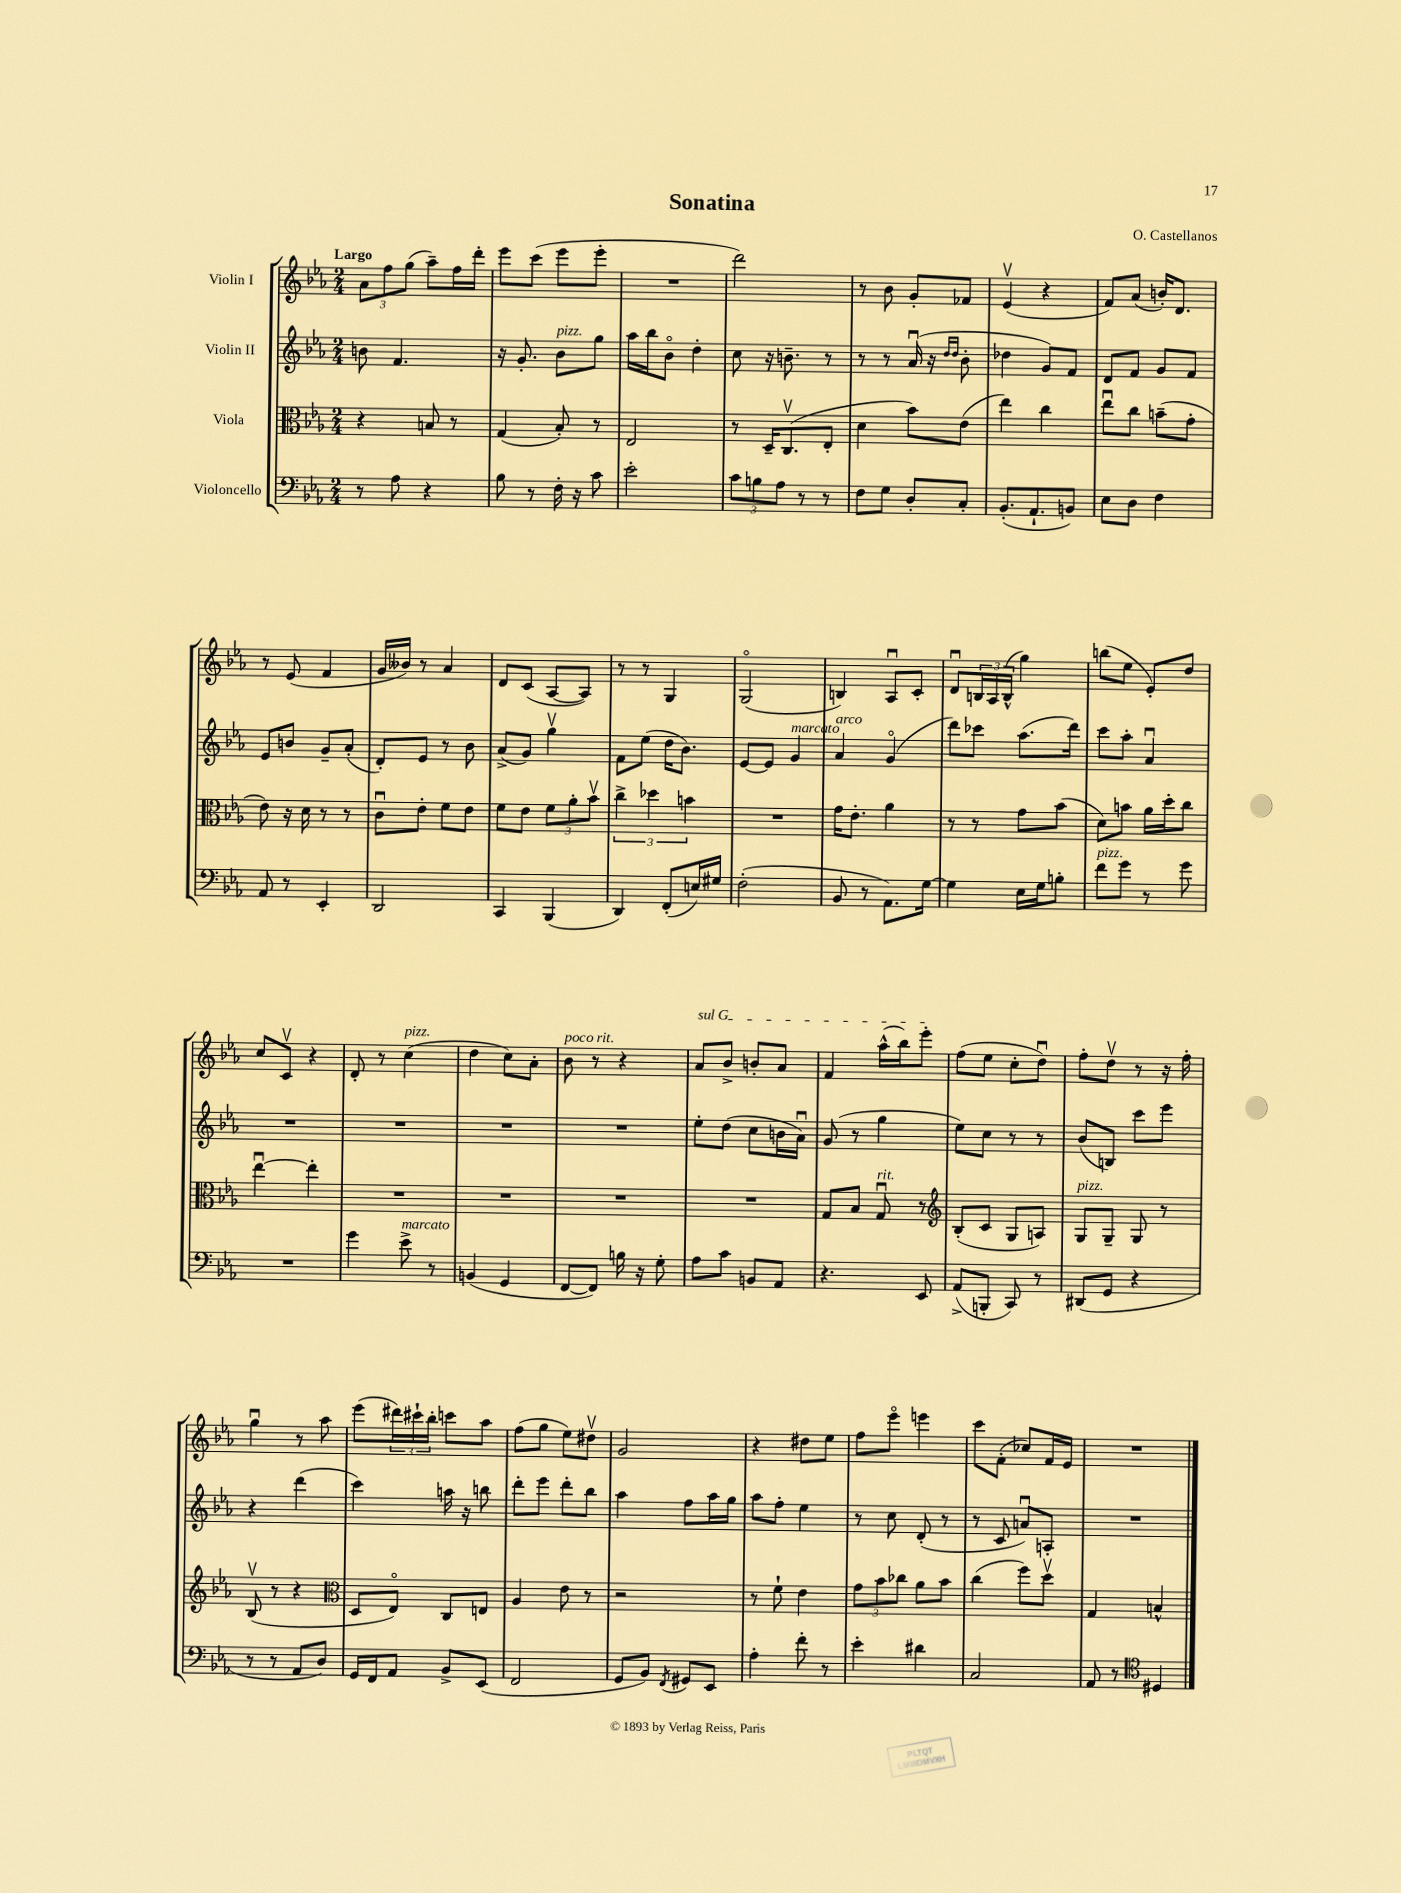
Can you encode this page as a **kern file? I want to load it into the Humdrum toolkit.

**kern	**kern	**kern	**kern
*staff4	*staff3	*staff2	*staff1
*clefF4	*clefC3	*clefG2	*clefG2
*k[b-e-a-]	*k[b-e-a-]	*k[b-e-a-]	*k[b-e-a-]
*M2/4	*M2/4	*M2/4	*M2/4
8r	4r	8b	12a-
.	.	.	12ff
8A-	.	4.f	.
.	.	.	(12gg
4r	8B	.	8aa-~)
.	8r	.	16ff
.	.	.	16ddd'
=	=	=	=
8B-	(4G	16r	8eee-
.	.	8.g'	.
8r	.	.	(8ccc
16F'	8B-')	8b-	8eee-
16r	.	.	.
8c	8r	8gg	8eee-'
=	=	=	=
2e-'	2E-	16aa-	2r
.	.	16bb-	.
.	.	8b-o	.
.	.	4dd'	.
=	=	=	=
12c	8r	8cc	2ddd)
12B	.	.	.
.	16D~	16r	.
12A-	.	.	.
.	(8.Cv	8.b~	.
8r	.	.	.
8r	8E-'	8r	.
=	=	=	=
8F	4d	8r	8r
8G	.	8r	8b-
8D'	8b-)	(16a-u	8g'
.	.	16r	.
.	.	16qqdd	.
.	.	16qqdd	.
8C'	(8e-	8b-'	8f-
=	=	=	=
(8.BB-'	4ee-)	4dd-	(4e-v
8.AA-`	.	.	.
.	4cc	8g)	4r
8BB)	.	8f	.
=	=	=	=
8E-	8ee-u	8d	8f)
8D	8cc	8f	(8a-
4F	(8b~	8g	16b')
.	.	.	8.d
.	8g'	8f	.
=	=	=	=
8AA-	8e-)	8e-	8r
8r	16r	8b	(8e-
.	16d	.	.
4EE-'	8r	8g~	4f
.	8r	(8a-'	.
=	=	=	=
2DD	8cu	8d')	16g
.	.	.	16b--)
.	8e-'	8e-	8r
.	8f	8r	4a-
.	8e-	8b-	.
=	=	=	=
4CC	8f	(8a-^	8d
.	8e-	8g)	(8c
(4BBB-	12f	4ggv	[8A-
.	12a-'	.	.
.	.	.	8A-])
.	12b-v	.	.
=	=	=	=
4DD)	6cc^	8f	8r
.	.	(8ee-	8r
.	6dd-	.	.
(8FF'	.	16dd	4G
.	.	8.b-)	.
.	6b	.	.
16E)	.	.	.
16G#	.	.	.
=	=	=	=
(2F'	2r	[8e-	(2Go
.	.	8e-]	.
.	.	4g	.
=	=	=	=
8BB-	16g	4a-	4B)
.	8.e-'	.	.
8r	.	.	.
8.AA-)	4a-	(4go	8A-u
.	.	.	8c'
[16G	.	.	.
=	=	=	=
4G]	8r	8ddd)	8du
.	8r	8ccc-	24B
.	.	.	24A-
.	.	.	(24B^^
16E-	8g	(8.aa-	4gg)
16G	.	.	.
8B'	(8b-	.	.
.	.	16ddd)	.
=	=	=	=
8f	8d)	8ccc	(8bb
8g	8b	8aa-'	8ee-
8r	16a-	4a-u	8e-')
.	16dd'	.	.
8g	8cc	.	8dd
=	=	=	=
2r	[4ee-u	2r	8cc
.	.	.	8cv
.	4ee-']	.	4r
=	=	=	=
4g	2r	2r	8d'
.	.	.	8r
8e-^	.	.	(4cc
8r	.	.	.
=	=	=	=
(4BB	2r	2r	4dd
4GG	.	.	8cc)
.	.	.	8a-'
=	=	=	=
[8FF	2r	2r	8b-
8FF])	.	.	8r
16B	.	.	4r
16r	.	.	.
8G'	.	.	.
=	=	=	=
8A-	2r	8ee-'	8a-
8c	.	(8dd	8b-^
8BB	.	8cc	8b'
8AA-	.	16b	8a-
.	.	16a-u)	.
=	=	=	=
4.r	8G	(8g	4f
.	8B-	8r	.
.	8Gu	4gg	(16aa-^^
.	.	.	16bb-)
8EE-	8r	.	8eee-'
=	=	=	=
*	*clefG2	*	*
(8AA-^	(8B-'	8ee-)	(8ff
8BBB'	8c	8cc	8ee-
8CC)	8G	8r	8cc'
8r	8A)	8r	8ddu)
=	=	=	=
(8DD#	8G	(8b-	8ff'
8GG	8G~	8B)	8ddv
4r	8G	8ccc	8r
.	8r	8eee-	16r
.	.	.	16ff'
=	=	=	=
8r	(8B-v	4r	4ggu
8r	8r	.	.
8AA-	4r	(4ddd	8r
8D)	.	.	8aa-
=	=	=	=
*	*clefC3	*	*
16GG	8D	4ccc)	(8eee-
16FF	.	.	.
8AA-	8E-o)	.	24ddd#)
.	.	.	24ccc#`
.	.	.	24bb-'
8BB-^	8C	16aa	8ccc
.	.	16r	.
(8EE-	8E	8bb	8aa-
=	=	=	=
2FF	4A-	8ddd'	(8ff
.	.	8eee-	8gg
.	8e-	8ddd'	8ee-)
.	8r	8bb-	8dd#v
=	=	=	=
8GG	2r	4aa-	2g
8BB-)	.	.	.
8qFF	.	.	.
8GG#	.	8ff	.
8EE-	.	16aa-	.
.	.	16gg	.
=	=	=	=
4A-'	8r	8aa-	4r
.	8f`	8ff'	.
8f'	4e-	4ee-	8dd#
8r	.	.	8ee-
=	=	=	=
4e-'	12g	8r	8ff
.	12b-	.	.
.	.	8cc	8eee-o
.	12cc-	.	.
4d#	8a-	(8d'	4eee
.	8b-	8r	.
=	=	=	=
2C	(4cc	8r	8ccc
.	.	8c	(8f'
.	8ff)	8au)	8cc-)
.	8ddv	8A'	16f
.	.	.	16e-
=	=	=	=
8AA-	4G	2r	2r
8r	.	.	.
*clefC4	*	*	*
4D#	4B^^	.	.
==	==	==	==
*-	*-	*-	*-
